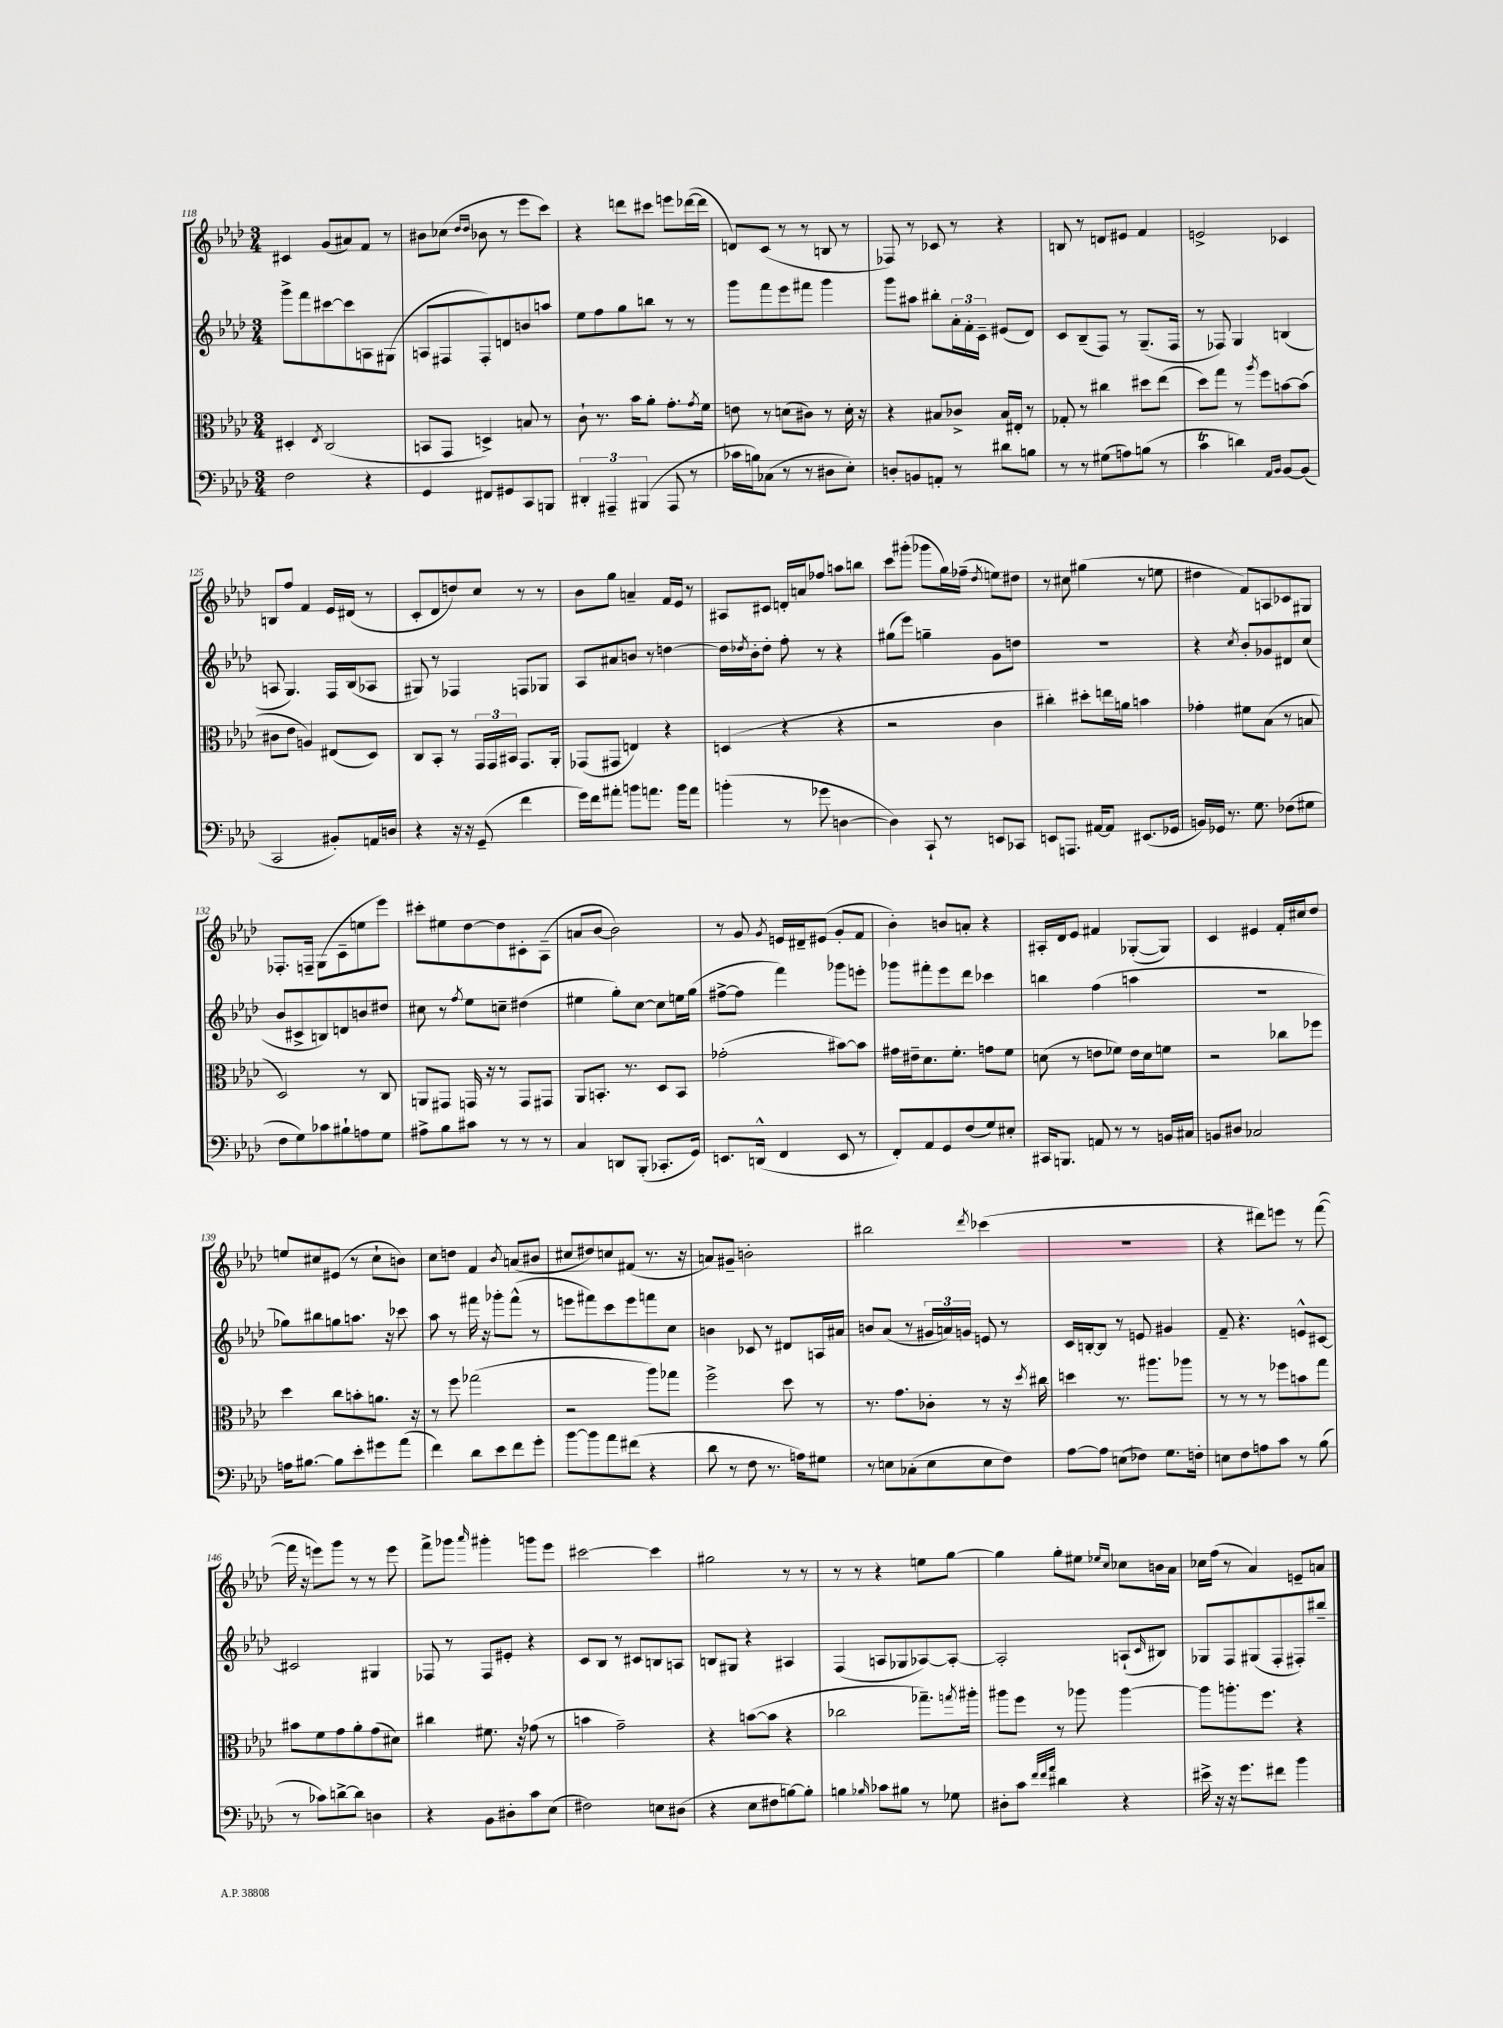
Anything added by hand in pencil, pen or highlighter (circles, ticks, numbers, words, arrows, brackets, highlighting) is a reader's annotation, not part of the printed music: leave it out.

**kern	**kern	**kern	**kern
*staff4	*staff3	*staff2	*staff1
*clefF4	*clefC3	*clefG2	*clefG2
*k[b-e-a-d-]	*k[b-e-a-d-]	*k[b-e-a-d-]	*k[b-e-a-d-]
*M3/4	*M3/4	*M3/4	*M3/4
2F	4D#'	8ggg^	4c#
.	.	8fff	.
.	8qE-	.	.
.	(2C	[8ccc#	(8g
.	.	8ccc#]	8a#)
4r	.	8A	8f
.	.	(8G#	8r
=	=	=	=
4GG	8BB	8A	8b#
.	8GG	8F#	(8cc-
.	.	.	16qqdd-
.	.	.	16qqdd-
8FF#	4D^)	8F#')	8b-
8GG#	.	8d	8r
8CC	8B	8b	8eee-
8BBB	8r	8aa	8ccc)
=	=	=	=
6DD#'	8c`	8ee-	4r
.	8.r	8ff	.
6AAA#~	.	.	.
.	.	8gg	8ddd
.	16b-	.	.
(6BBB#	.	.	.
.	8a-'	8bb	8ccc#
8AAA#	8.g'	8r	8eee
8r	.	8r	([16ddd-
.	8qg	.	.
.	16f	.	16ddd-]
=	=	=	=
16c-	8e	8ggg	8d)
16B)	.	.	.
(8C-	8r	8fff	(8c
8r	(8d	8eee-	8r
8r	8c#)	8fff#	8r
8D#	8r	4ggg	8B
8E-')	16d'	.	8r
.	16r	.	.
=	=	=	=
8D'	4r	8ggg	8F-)
8BB	.	8aa#	8r
8AA'	8B#	8bb#'	8c-
8r	8c-^	24a-'	8r
.	.	24f'	.
.	.	24c~	.
8d#	16B#	(8e#	4r
.	16E#'	.	.
8B	8r	8d-)	.
=	=	=	=
8r	8G-'	8c	8B
8r	8r	(8B-~	8r
(8G#	4cc#	8F)	8d
8A)	.	8r	8e#
(8B	8dd#	(8.G~	4f
8r	(8ee-	.	.
.	.	16F	.
=	=	=	=
4c	8dd-)	8r	2e^
.	8gg	8F-)	.
4d)	8r	4G	.
.	8qaa-	.	.
.	8ff	.	.
16qqAA-	.	.	.
16qqBB-	.	.	.
[8BB-	[8b	(4B	4c-
(8BB-]	(8b]	.	.
=	=	=	=
2CC	8c#	8A	8B
.	8e-	4.G)	8ff
.	4A)	.	4f
8BB#')	(8E#	16F	16e-
.	.	(16B-	(16d#
16AA	8D-)	8A-	8r
16D	.	.	.
=	=	=	=
4r	8C	8G#)	8c'
.	8BB-'	8r	8d-
16r	8r	4F-	8dd)
16r	.	.	.
(8GG~	24GG	.	8cc
.	24GG	.	.
.	24BB#	.	.
4f	8.GG	8F	8r
.	.	8G-	8r
.	16AA-'	.	.
=	=	=	=
16g)	(8GG-	8A-	8b-
16f	.	.	.
8a#'	8GG#	8a#	8gg
8b	4E)	8b	4a~
8.a	.	8r	.
.	4r	[4dd	16f
16b	.	.	16e-
8a	.	.	8r
=	=	=	=
(4b'	(4D	16dd]	8A#
.	.	8qdd-	.
.	.	16b-'	.
.	.	8dd-'	8c#
8r	4r	8ff'	16d'
.	.	.	16a
8g-	.	8r	8ff-
[4D	4r	4r	8aa
.	.	.	8bb
=	=	=	=
4D])	2r	(8gg#	8ccc
.	.	8eee-)	(8ggg#'
8CC`	.	4gg~	8ggg-
8r	.	.	16gg)
.	.	.	(16ff-~
.	.	.	8qdd-
8EE	4c	8g	8ee)
8CC-	.	8dd	8dd#
=	=	=	=
8EE	4cc#')	2.r	8r
8.AAA	.	.	8cc#
.	8dd#'	.	(4gg#
[16AA#	.	.	.
8AA#]	16ee	.	.
.	16a	.	.
(8.EE#	4b	.	8r
.	.	.	8ee
16GG-	.	.	.
=	=	=	=
16BB)	4g-'	4r	4dd#
16GG-	.	.	.
8.r	.	.	.
.	.	8qcc	.
.	8f#	8b-'	8f)
8.G	.	.	.
.	(8B-	8g-	8A
(8F-	8r	8d#	8c-
8G#	8B	(8cc	8G#
=	=	=	=
8F	2D-)	8b-	8.F-'
8G)	.	8c#^	.
.	.	.	16F~
8c-	.	8B)	(8G
8B#`	.	8d	8c~
8A	8r	8b	8ee
8G	8C	8dd#	8eee-)
=	=	=	=
8A#^	8AA	8cc#	8ccc#'
8B-	8GG#	8r	8ee#
.	.	8qff	.
8c#	16GG	8ee-	[8dd-
.	16r	.	.
8r	8r	8cc~	8dd-]
8r	8GG	(4dd#	8c#'
8r	8GG#	.	(8A-~
=	=	=	=
4C	8AA-	4ee#	8a
.	8.BB'	.	[8b-
8DD	.	8gg')	2b-])
.	8.r	.	.
(8BBB-'	.	[8cc	.
8.CC-'	8D-	8cc]	.
.	8BB	16ee	.
16GG)	.	(16gg	.
=	=	=	=
8.EE	(2g-'	[8ff#^	8r
.	.	8ff#]	8g
(16DD^^	.	.	.
.	.	.	8qg
4FF	.	4fff)	16e
.	.	.	16d#~
.	.	.	(8e#
8EE	[8b#)	8ggg-	8g'
8r	8b#]	8eee'	8f
=	=	=	=
8FF')	16g#	8ggg-	4b-')
.	16e#~	.	.
8AA-	8.d-	8fff#'	.
8GG	.	8eee-	8b
.	8.f'	.	.
(8F	.	8ddd-	8a'
8G)	8g	4ccc-	4r
8E#'	8f	.	.
=	=	=	=
16CC#	(8d	4bb	16A#'
8.BBB	.	.	16d-
.	8r	.	8e-
8AA	8e	(4ff	4f#
8r	8f-)	.	.
8r	16e	4aa	([8G-'
.	16d	.	.
16BB	8f	.	8G-])
16C#	.	.	.
=	=	=	=
8BB	2r	2.r	4c
8D#	.	.	.
2C-	.	.	4e#
.	8cc-	.	16f'
.	.	.	16cc#
.	8ff-	.	8dd-
=	=	=	=
16A	4dd-	8gg-)	8ee
[8.B#	.	.	.
.	.	8bb#	8cc#
8B#]	8cc	8gg	(8e#
8e-'	8b'	8.aa	8r
8g#	8.a	.	8cc#`
.	.	16r	.
(8a-	.	8ccc-	8b)
.	16r	.	.
=	=	=	=
4f)	8r	8aa-	8cc
.	8ff	8r	8dd
8d-	(2gg-	16fff#	4f
.	.	16r	.
8e-	.	8ggg-'	.
.	.	.	8qb-
8f	.	(8fff#^^	(8a
8g'	.	8r	8b#
=	=	=	=
[8b-	2r	8eee	8cc#
8b-]	.	8fff#)	8dd#)
8a-	.	8ccc	8cc
(8f#	.	8eee	(8f#
4r	8aa-)	8fff	8.r
.	8gg-	8cc	.
.	.	.	16r
=	=	=	=
8d-	2ff^	4b	8a)
8r	.	.	8g#~
8F	.	8c-	2b'
8.r	.	8r	.
.	8dd-	8d#	.
16A)	.	.	.
8G#	8r	16A	.
.	.	16a#	.
=	=	=	=
8r	8.r	8b	2bb#
8E	.	(8a-	.
.	8.g	.	.
(8C-'	.	8r	.
8E	8c-'	24g#	.
.	.	24a)	.
.	.	24g	.
.	.	.	8qddd-
8E	8r	8e	(4ccc-
8F)	16r	8r	.
.	8qdd-	.	.
.	16cc#	.	.
=	=	=	=
[8A-	4dd	16c	2.r
.	.	[16B'	.
8A-]	.	8B]	.
(8E	8.r	8r	.
8F-)	.	8e	.
.	8.aa#	.	.
8.G	.	4g#	.
.	8aa-	.	.
16F'	.	.	.
=	=	=	=
8E	8r	8f~	4r
8F	8r	4.r	.
8A	8r	.	8ddd#)
8c	8ff-	.	8eee
8r	8b	8e^^	8r
(8B-	8gg	[8c#	([8fff
=	=	=	=
8r	8b#	2c#]	16fff]
.	.	.	16r
8c-)	8f	.	8eee)
[8d^	8g	.	8ggg
8d]	8a-'	.	8r
4D	(8g	4G#	8r
.	8d#)	.	8eee
=	=	=	=
4r	4cc#	8F-	8fff^
.	.	8r	8ggg-
.	.	.	16qqaaa-
8BB-	8.f#	8F-	4ggg#'
8D#'	.	8e#'	.
.	16r	.	.
8c	(8g-	4r	8ggg
(8E-	8r	.	8eee-
=	=	=	=
2F#)	4b	8c	[2ccc#
.	.	8B-	.
.	2g~)	8r	.
.	.	8c#	.
8E	.	8B	4ccc#]
(8D#	.	8A	.
=	=	=	=
4r	4r	8B	2gg#
.	.	8G#	.
8E-	([8b	4r	.
8F#	8b]	.	.
[8B)	4r	4A#	8r
8B']	.	.	8r
=	=	=	=
4B	2cc-	(4F	8r
.	.	.	8r
16qqB-	.	.	.
8c-	.	8A	4r
8B#	.	8G-	.
8r	8.gg-~)	[8A-)	8ee
8G-	.	8A-'_	[8gg
.	8qgg	.	.
.	16aa#'	.	.
=	=	=	=
8D#'	8aa#	2A-']	4gg]
8c	8ff	.	.
32qqf	.	.	.
32qqf	.	.	.
32qqa-	.	.	.
4d#	8r	.	8gg'
.	8aa-	.	8ee#
.	.	.	16qqee-
.	.	.	16qqcc
4r	[4aa-	(8A`	8cc-
.	.	16qqc	.
.	.	8B#)	16b
.	.	.	16a-
=	=	=	=
16e#^	8aa-]	8G-	16cc-
16r	.	.	(16ff
16r	8.aa'	8F	8r
8.g	.	.	.
.	.	(8G#	4a-)
.	8.ff	.	.
8f#	.	8F'	.
4b-	4r	8F#')	8e~
.	.	8bb#~	8a
==	==	==	==
*-	*-	*-	*-
